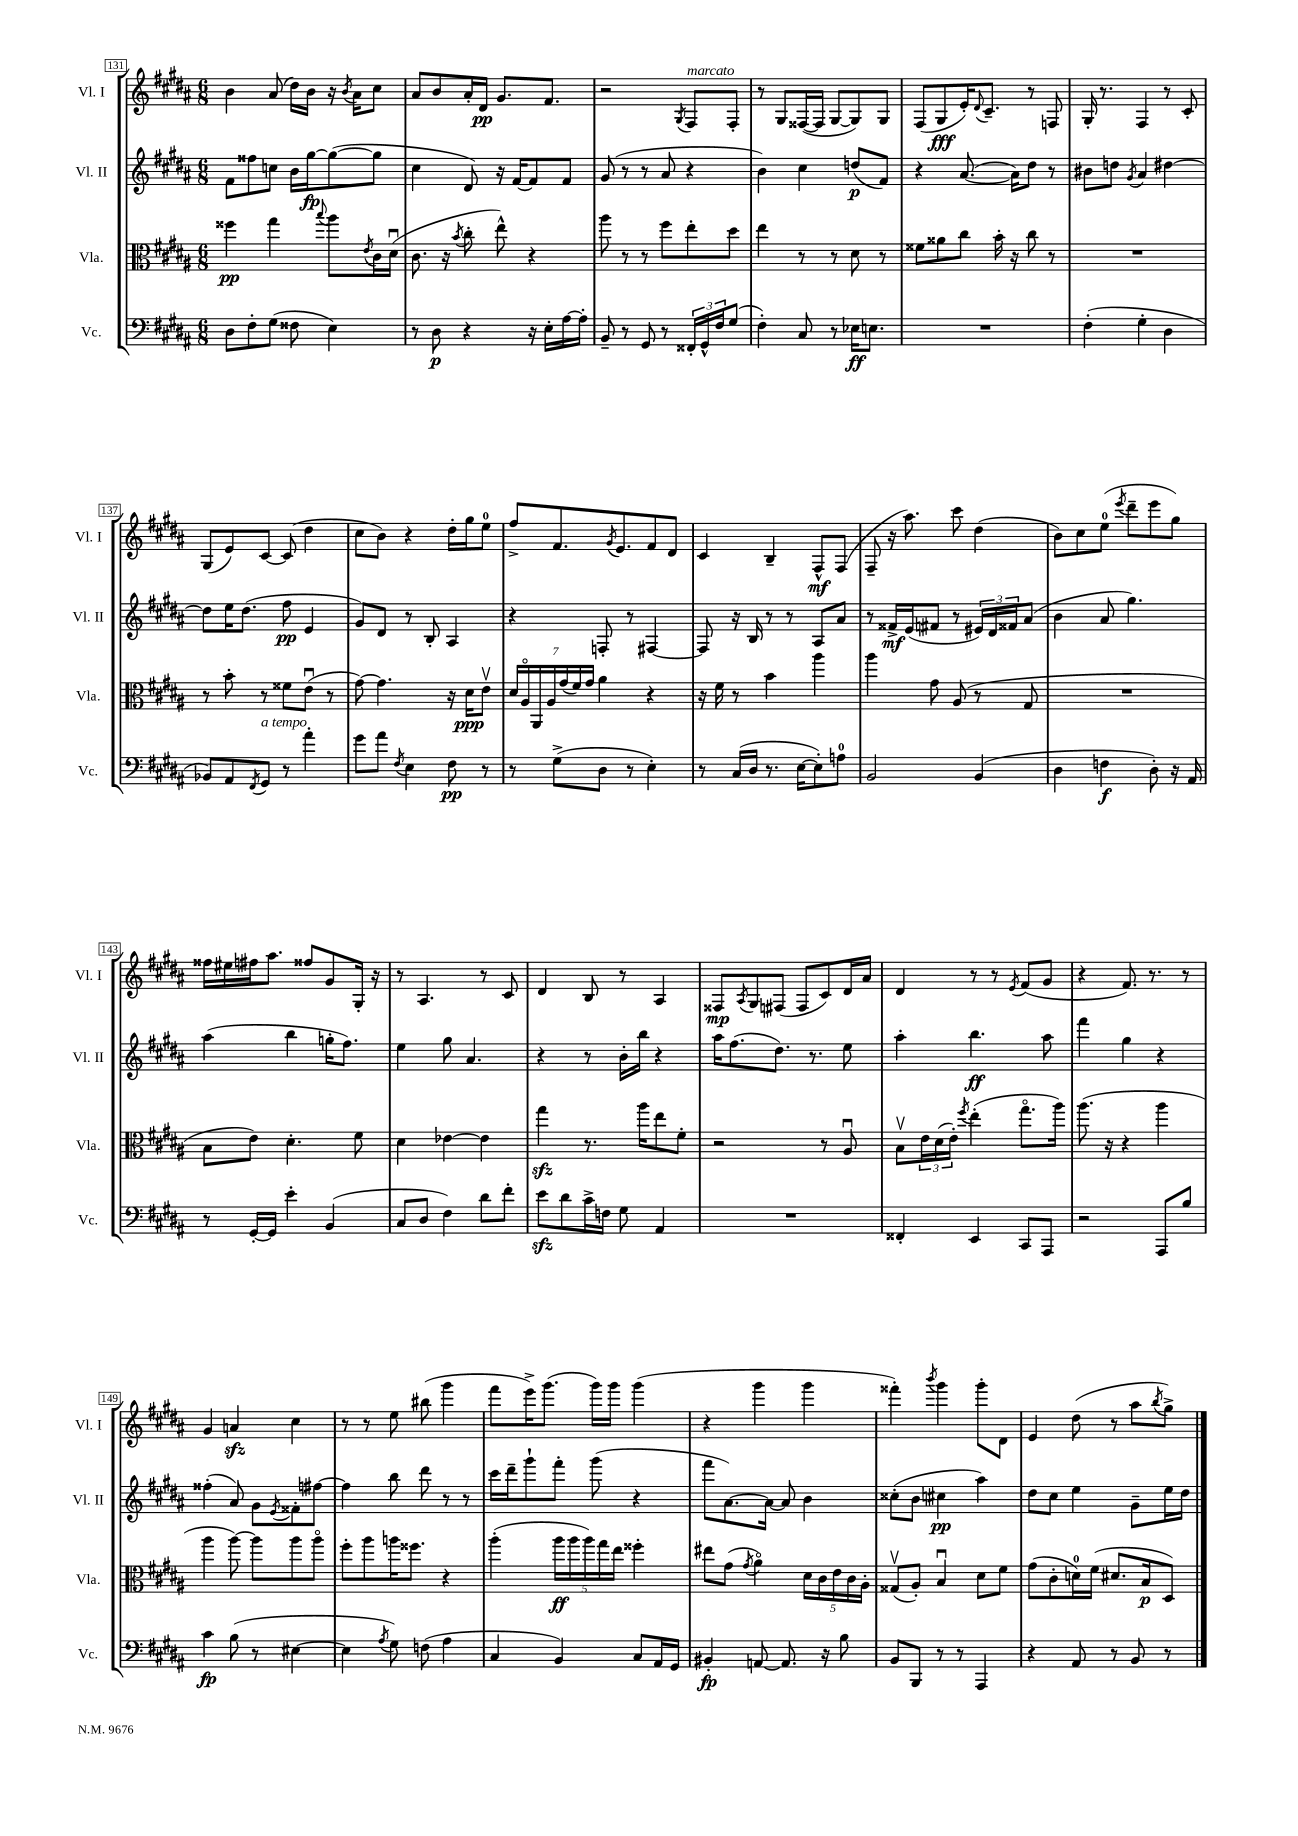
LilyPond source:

<<
\new StaffGroup <<
\new Staff = "s0" \with { instrumentName = "Vl. I" shortInstrumentName = "Vl. I" } {
    \clef treble \key b \major \numericTimeSignature \time 6/8
    b'4 ais'8( dis''16) b'16 r16 \acciaccatura { b'8 } ais'16 cis''8 |
    ais'8 b'8 ais'16-. dis'16\pp gis'8. fis'8. |
    r2 \acciaccatura { gis8 } fis8^\markup { \italic "marcato" } fis8-. |
    r8 gis8 fisis16~( fisis16 gis8~ gis8) gis8 |
    fis8( gis8\fff e'16-.) \appoggiatura { dis'8 } cis'8.-- r8 f8 |
    gis16-. r8. fis4 r8 cis'8-. |
    gis8( e'8) cis'8~ cis'8( dis''4 |
    cis''8 b'8) r4 dis''16-. gis''16 e''8-0 |
    fis''8-> fis'8. \acciaccatura { gis'8 } e'8. fis'8 dis'8 |
    cis'4 b4-- fis8-^\mf fis8( |
    fis8-- r16 ais''8.) cis'''8 dis''4( |
    b'8) cis''8 e''8-0( \acciaccatura { e'''8 } dis'''8-- e'''8 gis''8) |
    fisis''16 eis''16 fis''16 ais''8. fisis''8 gis'8 gis16-. r16 |
    r8 ais4. r8 cis'8 |
    dis'4 b8 r8 ais4 |
    fisis8\mp \acciaccatura { ais8 } gis8 fis8( fis8 cis'8) dis'16 ais'16 |
    dis'4 r8 r8 \acciaccatura { e'8 } fis'8( gis'8 |
    r4 fis'8.) r8. r8 |
    gis'4 a'4\sfz cis''4 |
    r8 r8 e''8 bis''8( gis'''4 |
    fis'''8 e'''16->) gis'''8.( gis'''16) gis'''16 gis'''4( |
    r4 gis'''4 gis'''4 |
    fisis'''4-.) \acciaccatura { b'''8 } gis'''4 gis'''8-. dis'8 |
    e'4 dis''8( r8 ais''8 \acciaccatura { b''8 } gis''8->) \bar "|." |
}
\new Staff = "s1" \with { instrumentName = "Vl. II" shortInstrumentName = "Vl. II" } {
    \clef treble \key b \major \numericTimeSignature \time 6/8
    fis'8 fisis''8 c''8 b'16 gis''16~\fp gis''8~( gis''8 |
    cis''4 dis'8) r16 fis'16~ fis'8 fis'8 |
    gis'8( r8 r8 ais'8 r4 |
    b'4) cis''4 d''8\p( fis'8) |
    r4 ais'8.~( ais'16) dis''8 r8 |
    bis'8 d''8 \acciaccatura { gis'8 } ais'4 dis''4~ |
    dis''8 e''16 dis''8.( fis''8\pp e'4 |
    gis'8) dis'8 r8 b8-. ais4 |
    r4 f8-. r8 fis4~ |
    fis8 r16 b16 r8 r8 ais8 ais'8 |
    r8 fisis'16->\mf e'16( fis'8 r8 \tuplet 3/2 { eis'16) dis'16 fisis'16 } ais'8( |
    b'4 ais'8 gis''4.) |
    ais''4( b''4 g''16-. fis''8.) |
    e''4 gis''8 ais'4. |
    r4 r8 b'16-. b''16 r4 |
    ais''16 fis''8.( dis''8.) r8. e''8 |
    ais''4-. b''4.\ff ais''8 |
    fis'''4 gis''4 r4 |
    fisis''4-.( ais'8) gis'8 \acciaccatura { e'8 } fisis'8-. fis''8~ |
    fis''4 b''8 dis'''8 r8 r8 |
    cis'''16 dis'''16-- gis'''8-! fis'''8-. gis'''8( r4 |
    fis'''8 ais'8.~) ais'16~ ais'8 b'4 |
    cisis''8-.( b'8 cis''4\pp ais''4) |
    dis''8 cis''8 e''4 gis'8-- e''16 dis''16 \bar "|." |
}
\new Staff = "s2" \with { instrumentName = "Vla." shortInstrumentName = "Vla." } {
    \clef alto \key b \major \numericTimeSignature \time 6/8
    fisis''4\pp gis''4 \appoggiatura { b''8 } ais''8 \acciaccatura { e'8 } cis'16 dis'16\downbow( |
    cis'8. r16 \acciaccatura { b'8 } cis''8-. e''8-^) r4 |
    ais''8 r8 r8 fis''8 e''8-. dis''8 |
    e''4 r8 r8 dis'8 r8 |
    fisis'8 aisis'8 cis''8 b'16-. r16 cis''8 r8 |
    R2. |
    r8 b'8-. r8 fisis'8 e'8\downbow( r8 |
    gis'8~) gis'4. r16 dis'16\ppp e'8\upbow |
    \tuplet 7/4 { dis'16 ais16\flageolet ais,16 ais16 gis'16( fis'16) gis'16 } ais'4 r4 |
    r16 fis'16 r8 b'4 ais''4 |
    ais''4 gis'8 ais8( r8 gis8 |
    R2. |
    b8 e'8) dis'4.-. fis'8 |
    dis'4 ees'4~ ees'4 |
    gis''4\sfz r8. ais''16 e''8 fis'8-. |
    r2 r8 ais8\downbow |
    b8\upbow \tuplet 3/2 { e'16 dis'16( e'16-.) } \acciaccatura { fis''8 } e''4-.( gis''8.\flageolet ais''16) |
    ais''8.( r16 r4 ais''4 |
    ais''4 ais''8~) ais''8 ais''8 ais''8\flageolet |
    fis''8-. ais''8 a''16 fisis''8. r4 |
    ais''4-.( \tuplet 5/4 { ais''16\ff ais''16 ais''16) gis''16 e''16 } fisis''4-. |
    eis''8 gis'8( \acciaccatura { gis'8 } ais'4\flageolet) \tuplet 5/4 { dis'16 cis'16 e'16 cis'16 ais16-. } |
    gisis8\upbow( ais8-.) b4\downbow dis'8 fis'8 |
    gis'8( cis'8-. d'16-0) fis'16( dis'8. b16\p dis8) \bar "|." |
}
\new Staff = "s3" \with { instrumentName = "Vc." shortInstrumentName = "Vc." } {
    \clef bass \key b \major \numericTimeSignature \time 6/8
    dis8 fis8-. gis8( fisis8 e4) |
    r8 dis8\p r4 r16 e16-. ais16~ ais16-. |
    b,8-- r8 gis,8 r8 \tuplet 3/2 { fisis,16-. gis,16-^ fis16 } gis8( |
    fis4-.) cis8 r8 ees16\ff e8. |
    R2. |
    fis4-.( gis4-. dis4 |
    bes,8) ais,8 \acciaccatura { fis,8 } gis,8^\markup { \italic "a tempo" } r8 ais'4-. |
    gis'8 ais'8 \acciaccatura { fis8 } e4 fis8\pp r8 |
    r8 gis8->( dis8 r8 e4-.) |
    r8 cis16( dis16 r8. e16~ e8-.) a8-0 |
    b,2 b,4( |
    dis4 f4\f dis8-.) r16 ais,16 |
    r8 gis,16~-. gis,16 e'4-. b,4( |
    cis8 dis8 fis4) dis'8 fis'8-. |
    e'8\sfz dis'8 cis'16-> f16 gis8 ais,4 |
    R2. |
    fisis,4-. e,4 cis,8 ais,,8 |
    r2 ais,,8 b8 |
    cis'4\fp b8( r8 eis4~ |
    eis4 \acciaccatura { ais8 } gis8) f8( ais4 |
    cis4 b,4) cis8 ais,16 gis,16 |
    bis,4-.\fp a,8~ a,8. r16 b8 |
    b,8 b,,8 r8 r8 ais,,4 |
    r4 ais,8 r8 b,8 r8 \bar "|." |
}
>>
>>
\layout { \context { \Score currentBarNumber = #131 \override BarNumber.stencil = #(make-stencil-boxer 0.1 0.3 ly:text-interface::print) } }
